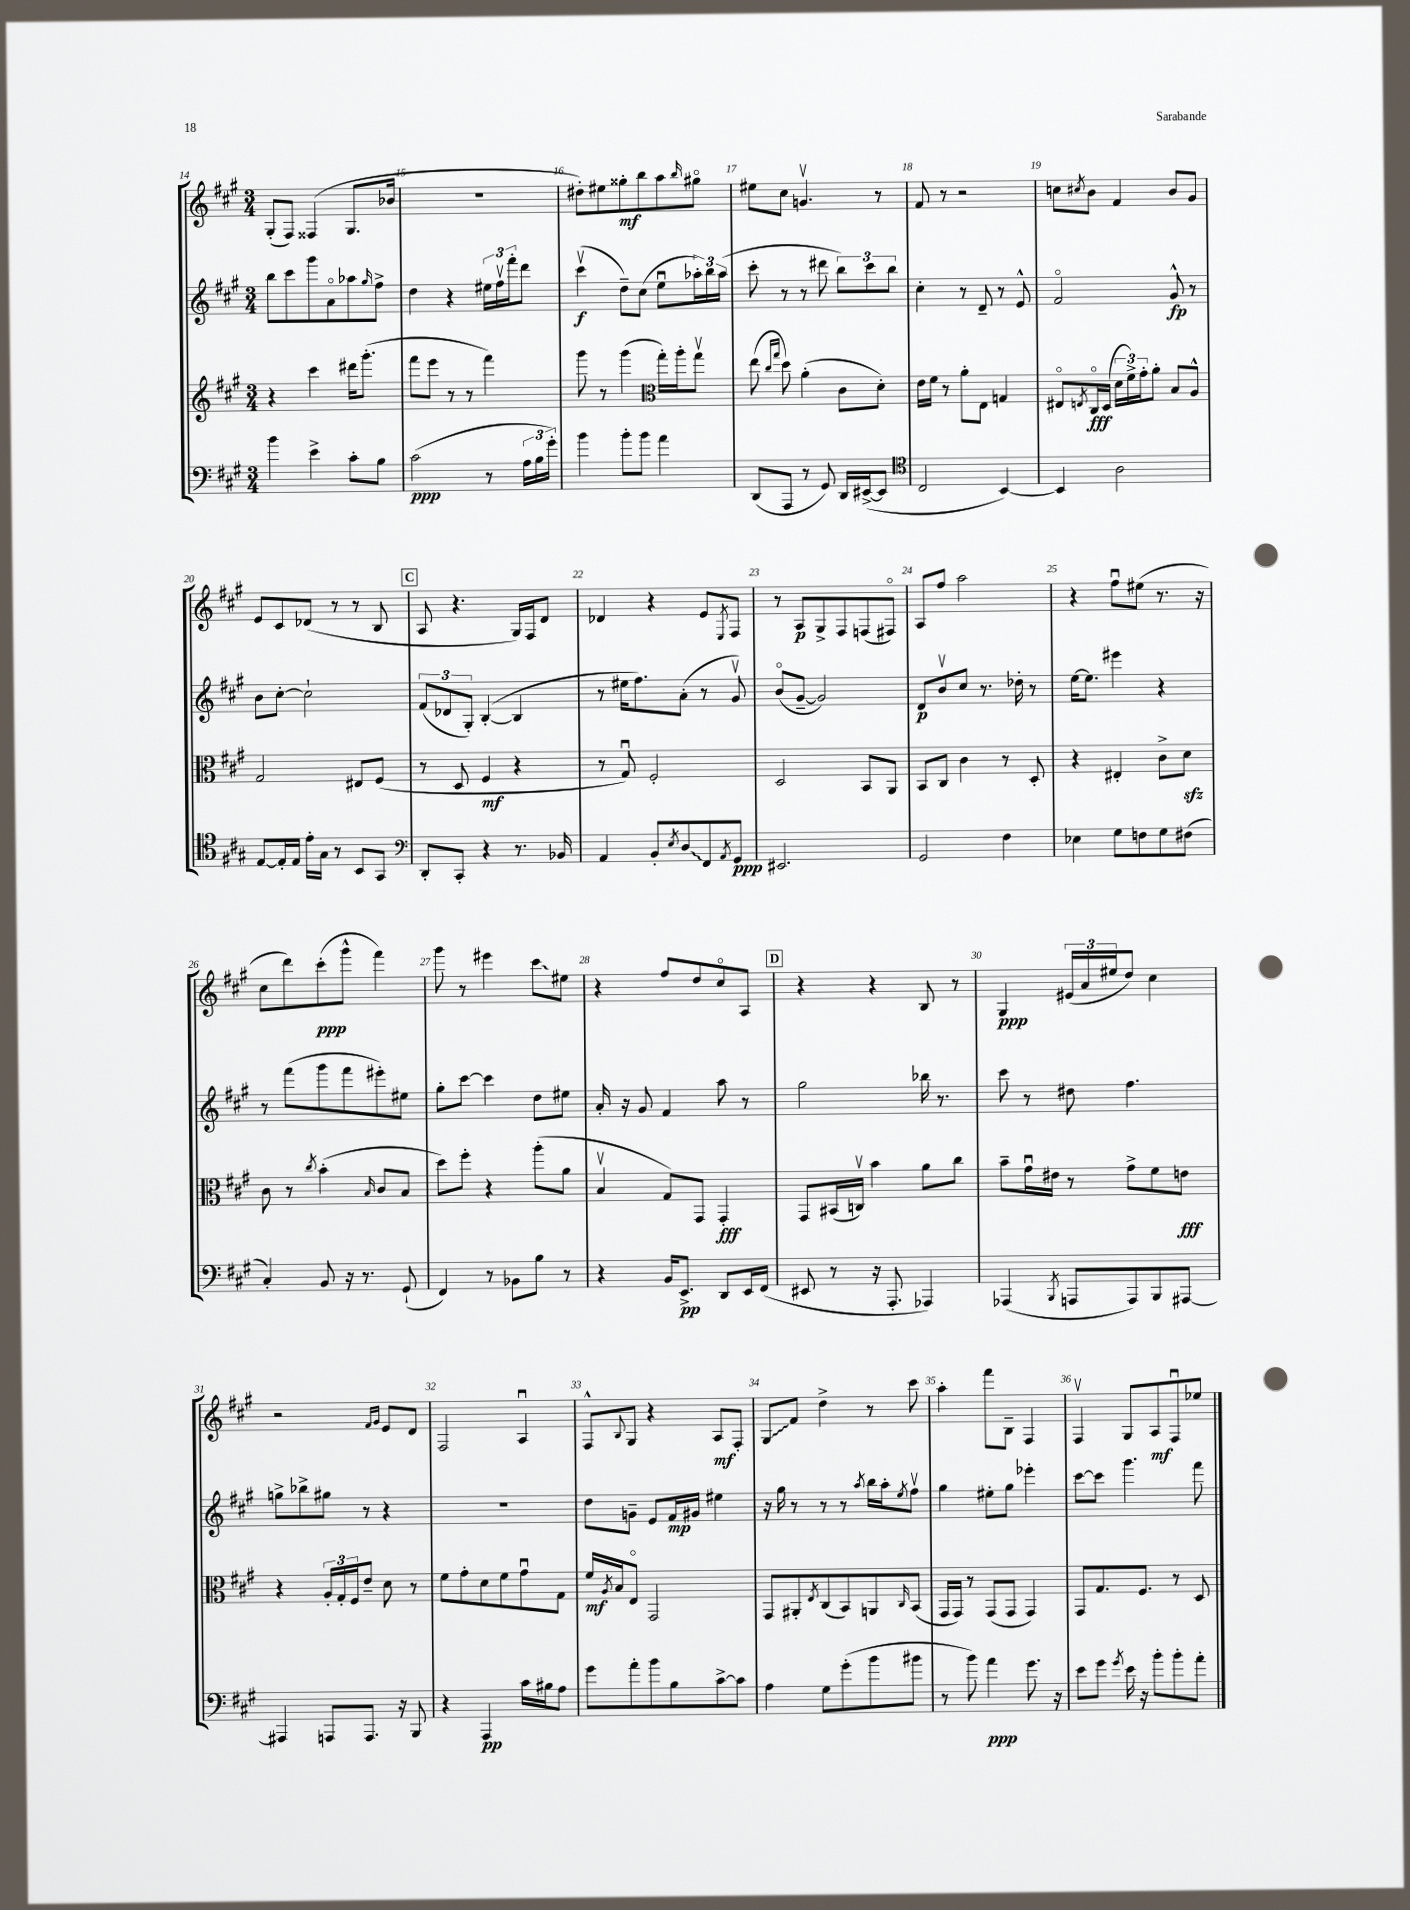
<<
\new StaffGroup <<
\new Staff = "s0" {
    \clef treble \key a \major \numericTimeSignature \time 3/4
    gis8-.( fis8) fisis4( gis8. bes'16 |
    R2. |
    dis''8-.) eis''8 gisis''8-.\mf b''8 a''8 \grace { b''16 } gis''8\flageolet |
    eis''8 cis''8 g'4.\upbow r8 |
    fis'8 r8 r2 |
    c''8 \acciaccatura { cis''8 } b'8 fis'4 b'8 gis'8 |
    e'8 cis'8 des'8( r8 r8 b8 |
    \mark \markup { \box "C" } a8 r4. gis16) fis16 d'8 |
    des'4 r4 e'8 \acciaccatura { e8 } fis8 |
    r8 a8\p gis8-> fis8 f8( fis8\flageolet) |
    a8 fis''8 a''2 |
    r4 fis''8\downbow eis''8( r8. r16 |
    cis''8 d'''8) cis'''8-.\ppp( gis'''8-^ fis'''4) |
    gis'''8 r8 eis'''4 \once \override Glissando.style = #'zigzag cis'''8\glissando eis''8 |
    r4 fis''8 d''8 cis''8\flageolet a8 |
    \mark \markup { \box "D" } r4 r4 b8 r8 |
    gis4\ppp \tuplet 3/2 { eis'16( a'16 eis''16 } d''8) cis''4 |
    r2 \grace { fis'16 gis'16 } e'8 d'8 |
    fis2 a4\downbow |
    fis8-^ \appoggiatura { b8 } gis8 r4 a8\mf fis8-. |
    \once \override Glissando.style = #'zigzag gis8\glissando fis'8 d''4-> r8 cis'''8 |
    a''4-. fis'''8 b8-- fis4 |
    fis4\upbow gis8 a8\mf fis8\downbow ees''8 \bar "|." |
}
\new Staff = "s1" {
    \clef treble \key a \major \numericTimeSignature \time 3/4
    b''8 cis'''8 gis'''8 a'8\flageolet aes''8 \grace { gis''16 } fis''8-> |
    d''4 r4 \tuplet 3/2 { eis''16 fis''16\upbow fis'''16-. } d'''8 |
    cis'''4\upbow\f( d''8--) cis''8( e''8\downbow \tuplet 3/2 { aes''16-.) b''16 aes''16( } |
    cis'''8-. r8 r8 dis'''8 \tuplet 3/2 { b''8) cis'''8 b''8 } |
    cis''4-. r8 d'8-- r8 e'8-^ |
    fis'2\flageolet gis'8-^\fp r8 |
    b'8 cis''8~-. cis''2-! |
    \mark \markup { \box "C" } \tuplet 3/2 { fis'8( des'8 gis8-.) } b4~-.( b4 |
    r8 eis''16 fis''8.) a'8-.( r8 gis'8\upbow) |
    b'8\flageolet( gis'8~-- gis'2) |
    d'8\p b'8\upbow cis''8 r8. des''16-. r8 |
    e''16~ e''8. eis'''4 r4 |
    r8 fis'''8( gis'''8 fis'''8 eis'''8-.) eis''8 |
    gis''8-. cis'''8~ cis'''4 d''8 eis''8 |
    a'16-. r16 gis'8 fis'4 a''8 r8 |
    \mark \markup { \box "D" } gis''2 bes''16 r8. |
    cis'''8 r8 dis''8 fis''4. |
    g''8-> bes''8-> gis''8 r8 r4 |
    R2. |
    d''8 g'8-- e'8 fis'16\mp gis'16 eis''4 |
    r16 gis''16 r8 r8 r8 \acciaccatura { a''8 } b''16 a''16-. \acciaccatura { e''8 } fis''8\upbow |
    gis''4 eis''8-. gis''8 ees'''4-. |
    cis'''8~ cis'''8 gis'''4. fis'''8 \bar "|." |
}
\new Staff = "s2" {
    \clef treble \key a \major \numericTimeSignature \time 3/4
    r4 cis'''4 dis'''16 gis'''8.-.( |
    fis'''8 e'''8 r8 r8 fis'''4) |
    gis'''8 r8 gis'''4( \clef alto gis''16-.) a''16-. gis''8\upbow |
    e''8( \grace { cis''16 gis''16 } d''8) a'4-.( cis'8 d'8-.) |
    e'16 fis'16 r8 a'8-. e8 g4 |
    eis8\flageolet \acciaccatura { e8 } cis16\flageolet\fff d16( \tuplet 3/2 { d'16 fis'16->) gis'16-. } a'8-. b8 a8-^ |
    gis2 eis8 fis8( |
    \mark \markup { \box "C" } r8 d8 fis4\mf r4 |
    r8 gis8\downbow) fis2-. |
    d2 b,8 a,8 |
    b,8 cis8 cis'4 r8 d8-. |
    r4 eis4-. cis'8-> d'8\sfz |
    cis'8 r8 \acciaccatura { cis''8 } b'4-.( \grace { b16 } cis'8 b8 |
    d''8) fis''8-. r4 a''8-.( a'8 |
    b4\upbow gis8) gis,8 gis,4-.\fff |
    \mark \markup { \box "D" } gis,8 bis,16( c16\upbow) b'4 a'8 cis''8 |
    b'8-- gis'16\downbow eis'16 r8 gis'8-> fis'8 e'8\fff |
    r4 \tuplet 3/2 { a16-. gis16-. fis16 } e'8-- d'8 r8 |
    fis'8 gis'8-. d'8 fis'8 gis'8\downbow gis8 |
    fis'16\mf \acciaccatura { a8 } b16 e8\flageolet gis,2 |
    gis,8 ais,8-. \acciaccatura { e8 } cis8( b,8) a,8 \grace { cis16 } b,8( |
    gis,16 gis,16) r8 gis,8( gis,8 gis,4) |
    gis,8 gis8. fis8. r8 d8 \bar "|." |
}
\new Staff = "s3" {
    \clef bass \key a \major \numericTimeSignature \time 3/4
    b'4 e'4-> cis'8-. b8 |
    cis'2\ppp( r8 \tuplet 3/2 { a16 b16 gis'16-.) } |
    b'4 b'8-. b'8 a'4 |
    d,8( a,,8 r8 gis,8) d,16 eis,16~->( eis,8 |
    \clef tenor cis2 b,4~) |
    b,4 a2 |
    e8~ e16-. e16 e'16-. gis16 r8 b,8 gis,8 |
    \mark \markup { \box "C" } \clef bass d,8-. cis,8-. r4 r8. bes,16 |
    a,4 b,8-. \acciaccatura { e8 } \once \override Glissando.style = #'zigzag d8\glissando fis,8 \acciaccatura { a,8 } gis,8\ppp |
    eis,2. |
    gis,2 fis4 |
    ees4 gis8 f8 gis8 fis8( |
    cis4-.) b,8 r16 r8. gis,8-!( |
    fis,4) r8 bes,8 b8 r8 |
    r4 b,16 e,8.->\pp d,8 e,16 fis,16( |
    \mark \markup { \box "D" } eis,8 r8 r16 a,,8.-. aes,,4) |
    aes,,4( \acciaccatura { b,,8 } a,,8 a,,8) b,,8 ais,,8~ |
    ais,,4 a,,8 a,,8. r16 b,,8 |
    r4 a,,4\pp cis'16 bis16 a8 |
    gis'8 a'8-. b'8 b8 cis'8~-> cis'8 |
    a4 gis8 gis'8-.( b'8 bis'8 |
    r8 b'8) a'4\ppp gis'8. r16 |
    e'8 gis'8 \acciaccatura { gis'8 } e'16 r16 b'8-. b'8-. a'8-. \bar "|." |
}
>>
>>
\layout { \context { \Score currentBarNumber = #14 \override BarNumber.break-visibility = ##(#f #t #t) barNumberVisibility = #all-bar-numbers-visible } }
